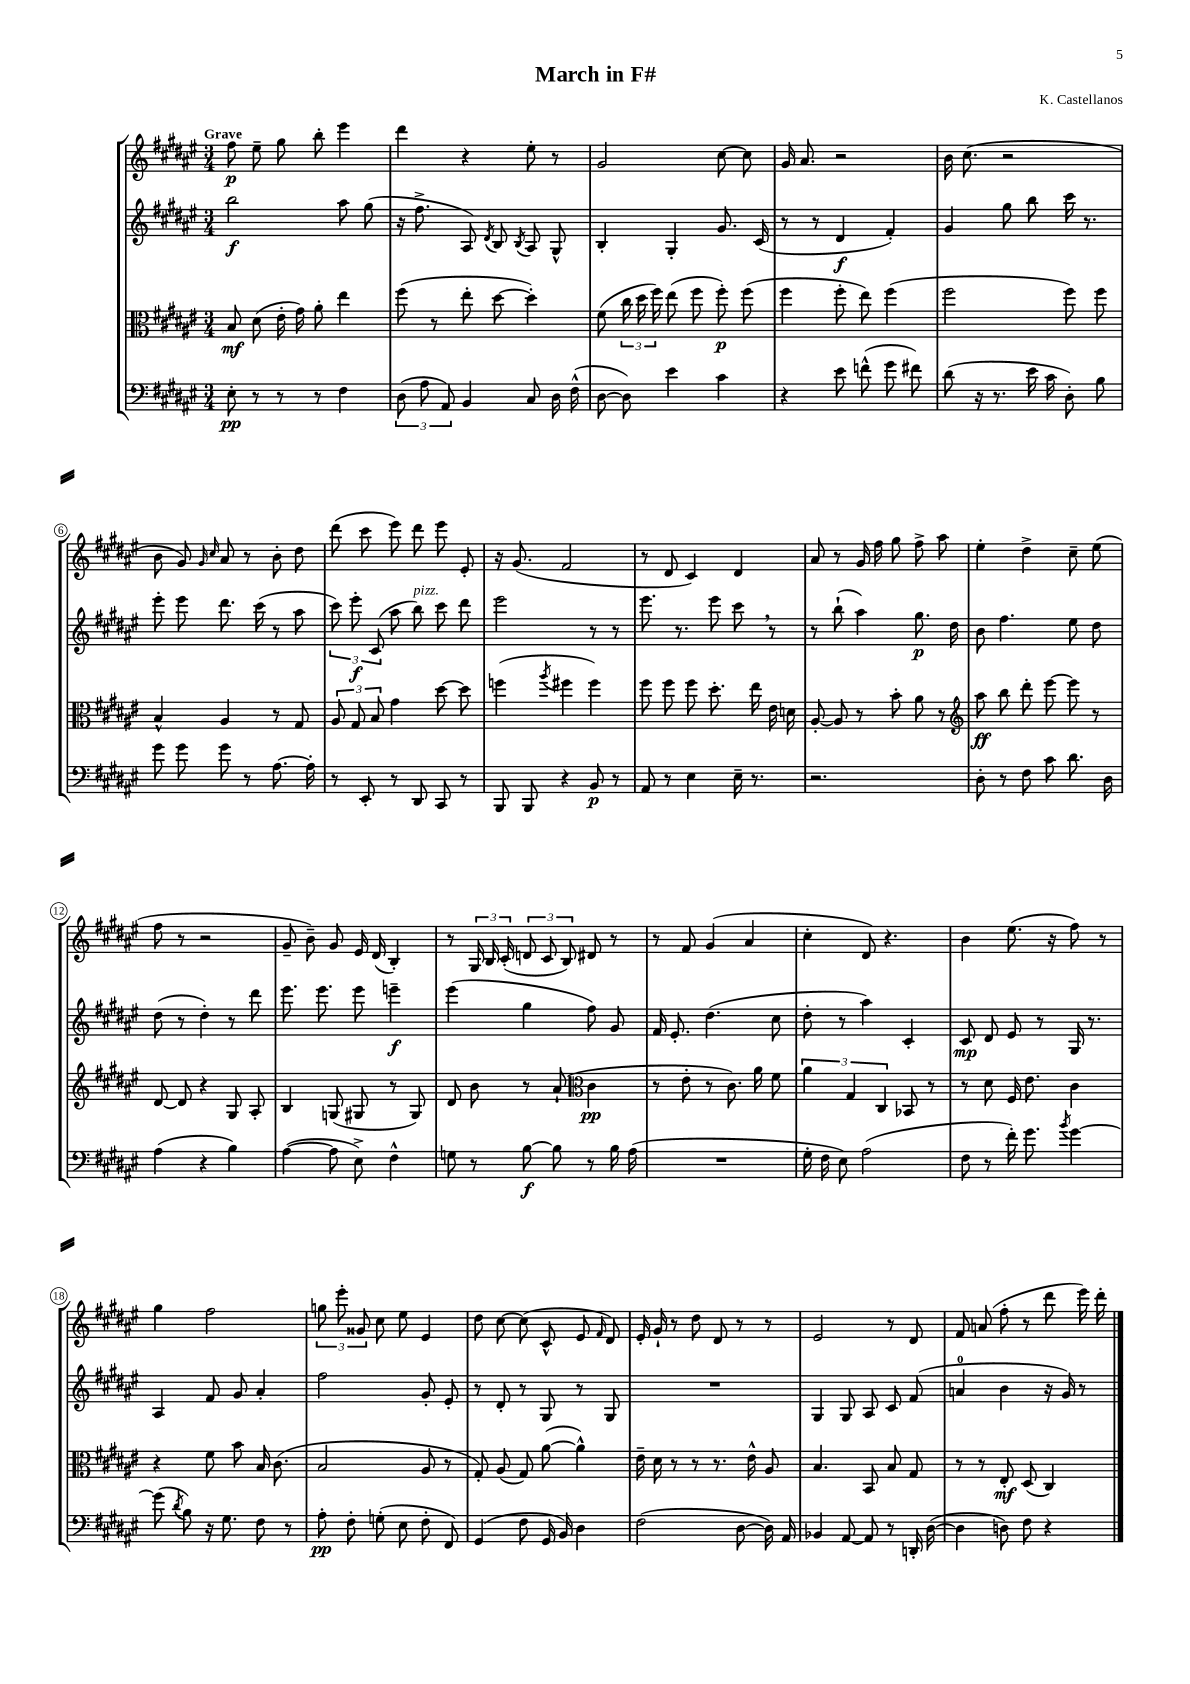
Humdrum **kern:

**kern	**kern	**kern	**kern
*staff4	*staff3	*staff2	*staff1
*clefF4	*clefC3	*clefG2	*clefG2
*k[f#c#g#d#a#e#]	*k[f#c#g#d#a#e#]	*k[f#c#g#d#a#e#]	*k[f#c#g#d#a#e#]
*M3/4	*M3/4	*M3/4	*M3/4
8E#'	8B	2bb	8ff#
8r	(8d#	.	8ee#~
8r	16e#'	.	8gg#
.	16g#)	.	.
8r	8a#'	.	8bb'
4F#	4ee#	8aa#	4eee#
.	.	(8gg#	.
=	=	=	=
(12D#	(8ff#	16r	4ddd#
.	.	8.ff#^	.
12A#	.	.	.
.	8r	.	.
12AA#)	.	.	.
4BB	8ee#'	8A#)	4r
.	.	8qd#	.
.	[8dd#	8B	.
.	.	8qB	.
8C#	4dd#'])	8A#	8ee#'
16D#	.	8G#^^	8r
(16F#^^	.	.	.
=	=	=	=
[8D#	(8f#	4B'	2g#
8D#])	24cc#	.	.
.	24dd#	.	.
.	24ff#)	.	.
4e#	(8ee#	4G#'	.
.	8ff#	.	.
4c#	8ff#')	8.g#	[8cc#
.	(8ff#	.	8cc#]
.	.	(16c#	.
=	=	=	=
4r	4ff#	8r	16g#
.	.	.	8.a#
.	.	8r	.
8e#	8ff#'	4d#	2r
(8f^^	8ee#)	.	.
8g#	(4ff#	4f#')	.
8f#)	.	.	.
=	=	=	=
(8d#	2ff#	4g#	16b
.	.	.	(8.cc#
16r	.	.	.
8.r	.	.	.
.	.	8gg#	2r
16e#	.	8bb	.
16c#	.	.	.
8D#')	8ff#)	16ccc#	.
.	.	8.r	.
8B	8ff#	.	.
=	=	=	=
8g#	4B^^	8eee#'	8b
8g#	.	8eee#	8g#)
.	.	.	16qqg#
.	.	.	16qqcc#
8g#	4A#	8.ddd#	8a#
8r	.	.	8r
.	.	(16ccc#	.
[8.A#	8r	8r	8b'
.	8G#	8aa#	8dd#
16A#']	.	.	.
=	=	=	=
8r	12A#	12ccc#)	(8ddd#
.	12G#	12eee#'	.
8EE#'	.	.	8ccc#
.	12B	(12c#	.
8r	4g#	8aa#	8eee#)
8DD#	.	8bb)	8ddd#
8CC#	[8dd#	8ccc#	8eee#
8r	8dd#]	8ddd#	8e#'
=	=	=	=
8BBB	(4ff	2eee#	16r
.	.	.	(8.g#
8BBB	.	.	.
.	8qaa#	.	.
4r	4ff#	.	2f#
8BB	4ff#)	8r	.
8r	.	8r	.
=	=	=	=
8AA#	8ff#	8.eee#	8r
8r	8ff#	.	8d#
.	.	8.r	.
4E#	8ff#	.	4c#)
.	8.dd#'	8eee#	.
16E#~	.	8ccc#	4d#
8.r	16ee#	.	.
.	16e#	8r	.
.	16d	.	.
=	=	=	=
2.r	[8A#'	8r	8a#
.	8A#]	(8bb`	8r
.	8r	4aa#)	16g#
.	.	.	16ff#
.	8b'	.	8gg#
.	8a#	8.gg#	8ff#^
.	8r	.	8aa#
.	.	16dd#	.
=	=	=	=
*	*clefG2	*	*
8D#'	8aa#	8b	4ee#'
8r	8bb	4.ff#	.
8F#	8ddd#'	.	4dd#^
8c#	[8eee#	.	.
8.d#	8eee#]	8ee#	8cc#~
.	8r	8dd#	(8ee#
16D#	.	.	.
=	=	=	=
(4A#	[8d#	(8dd#	8ff#
.	8d#]	8r	8r
4r	4r	4dd#')	2r
4B)	8G#	8r	.
.	8A#'	8ddd#	.
=	=	=	=
([4A#	4B	8.eee#	8g#~
.	.	.	8b~)
.	.	8.eee#	.
8A#]	(8G	.	8g#
8E#^)	8G#	8eee#	16e#
.	.	.	(16d#
4F#^^	8r	4eee~	4B')
.	8G#)	.	.
=	=	=	=
8G	8d#	(4eee#	8r
8r	8b	.	24G#
.	.	.	24B
.	.	.	(24c#'
[8B	8r	4gg#	12d
.	.	.	12c#
8B]	(8a#`	.	.
.	.	.	12B)
*	*clefC3	*	*
8r	4c#	8ff#)	8d#
16B	.	8g#	8r
(16A#	.	.	.
=	=	=	=
2.r	8r	16f#	8r
.	.	8.e#'	.
.	8e#'	.	8f#
.	8r	(4.dd#	(4g#
.	8.c#)	.	.
.	.	.	4a#
.	16a#	.	.
.	8f#	8cc#	.
=	=	=	=
16G#'	6a#	8dd#'	4cc#'
16F#	.	.	.
8E#)	.	8r	.
.	6G#	.	.
(2A#	.	4aa#)	8d#)
.	6C#	.	.
.	.	.	4.r
.	8BB-	4c#'	.
.	8r	.	.
=	=	=	=
8F#	8r	8c#	4b
8r	8d#	8d#	.
16f#')	16F#	8e#	(8.ee#
8.g#	8.e#	.	.
.	.	8r	.
.	.	.	16r
8qb	.	.	.
[4g#	4c#	16G#	8ff#)
.	.	8.r	.
.	.	.	8r
=	=	=	=
(8g#]	4r	4A#	4gg#
8qd#	.	.	.
8B)	.	.	.
16r	8f#	8f#	2ff#
8.G#	.	.	.
.	8b	8g#	.
8F#	16B	4a#'	.
.	(8.c#	.	.
8r	.	.	.
=	=	=	=
8A#'	2B	2ff#	12gg
.	.	.	12eee#'
8F#'	.	.	.
.	.	.	12g##
(8G'	.	.	8cc#
8E#	.	.	8ee#
8F#'	8A#	8g#'	4e#
8FF#)	8r	8e#'	.
=	=	=	=
(4GG#	8G#')	8r	8dd#
.	(8A#	8d#'	[8cc#
8F#	8G#)	8r	(8cc#]
16GG#	([8a#	8G#	8c#^^
16BB)	.	.	.
4D#	4a#^^])	8r	8e#
.	.	.	16qqf#
.	.	8G#	8d#)
=	=	=	=
(2F#	16e#~	2.r	16e#'
.	16d#	.	16g#`
.	8r	.	8r
.	8r	.	8dd#
.	8.r	.	8d#
[8D#	.	.	8r
.	16e#^^	.	.
16D#])	8A#	.	8r
16AA#	.	.	.
=	=	=	=
4BB-	4.B	4G#	2e#
[8AA#	.	8G#	.
8AA#]	8BB	8A#	.
8r	8B	8c#	8r
16DD'	8G#	(8f#	8d#
([16D#	.	.	.
=	=	=	=
4D#]	8r	4a	8f#
.	8r	.	(8a
8D)	8E#'	4b	8ff#'
8F#	(8D#	.	8r
4r	4C#)	16r	8ddd#
.	.	16g#)	.
.	.	8r	16eee#)
.	.	.	16ddd#'
==	==	==	==
*-	*-	*-	*-
